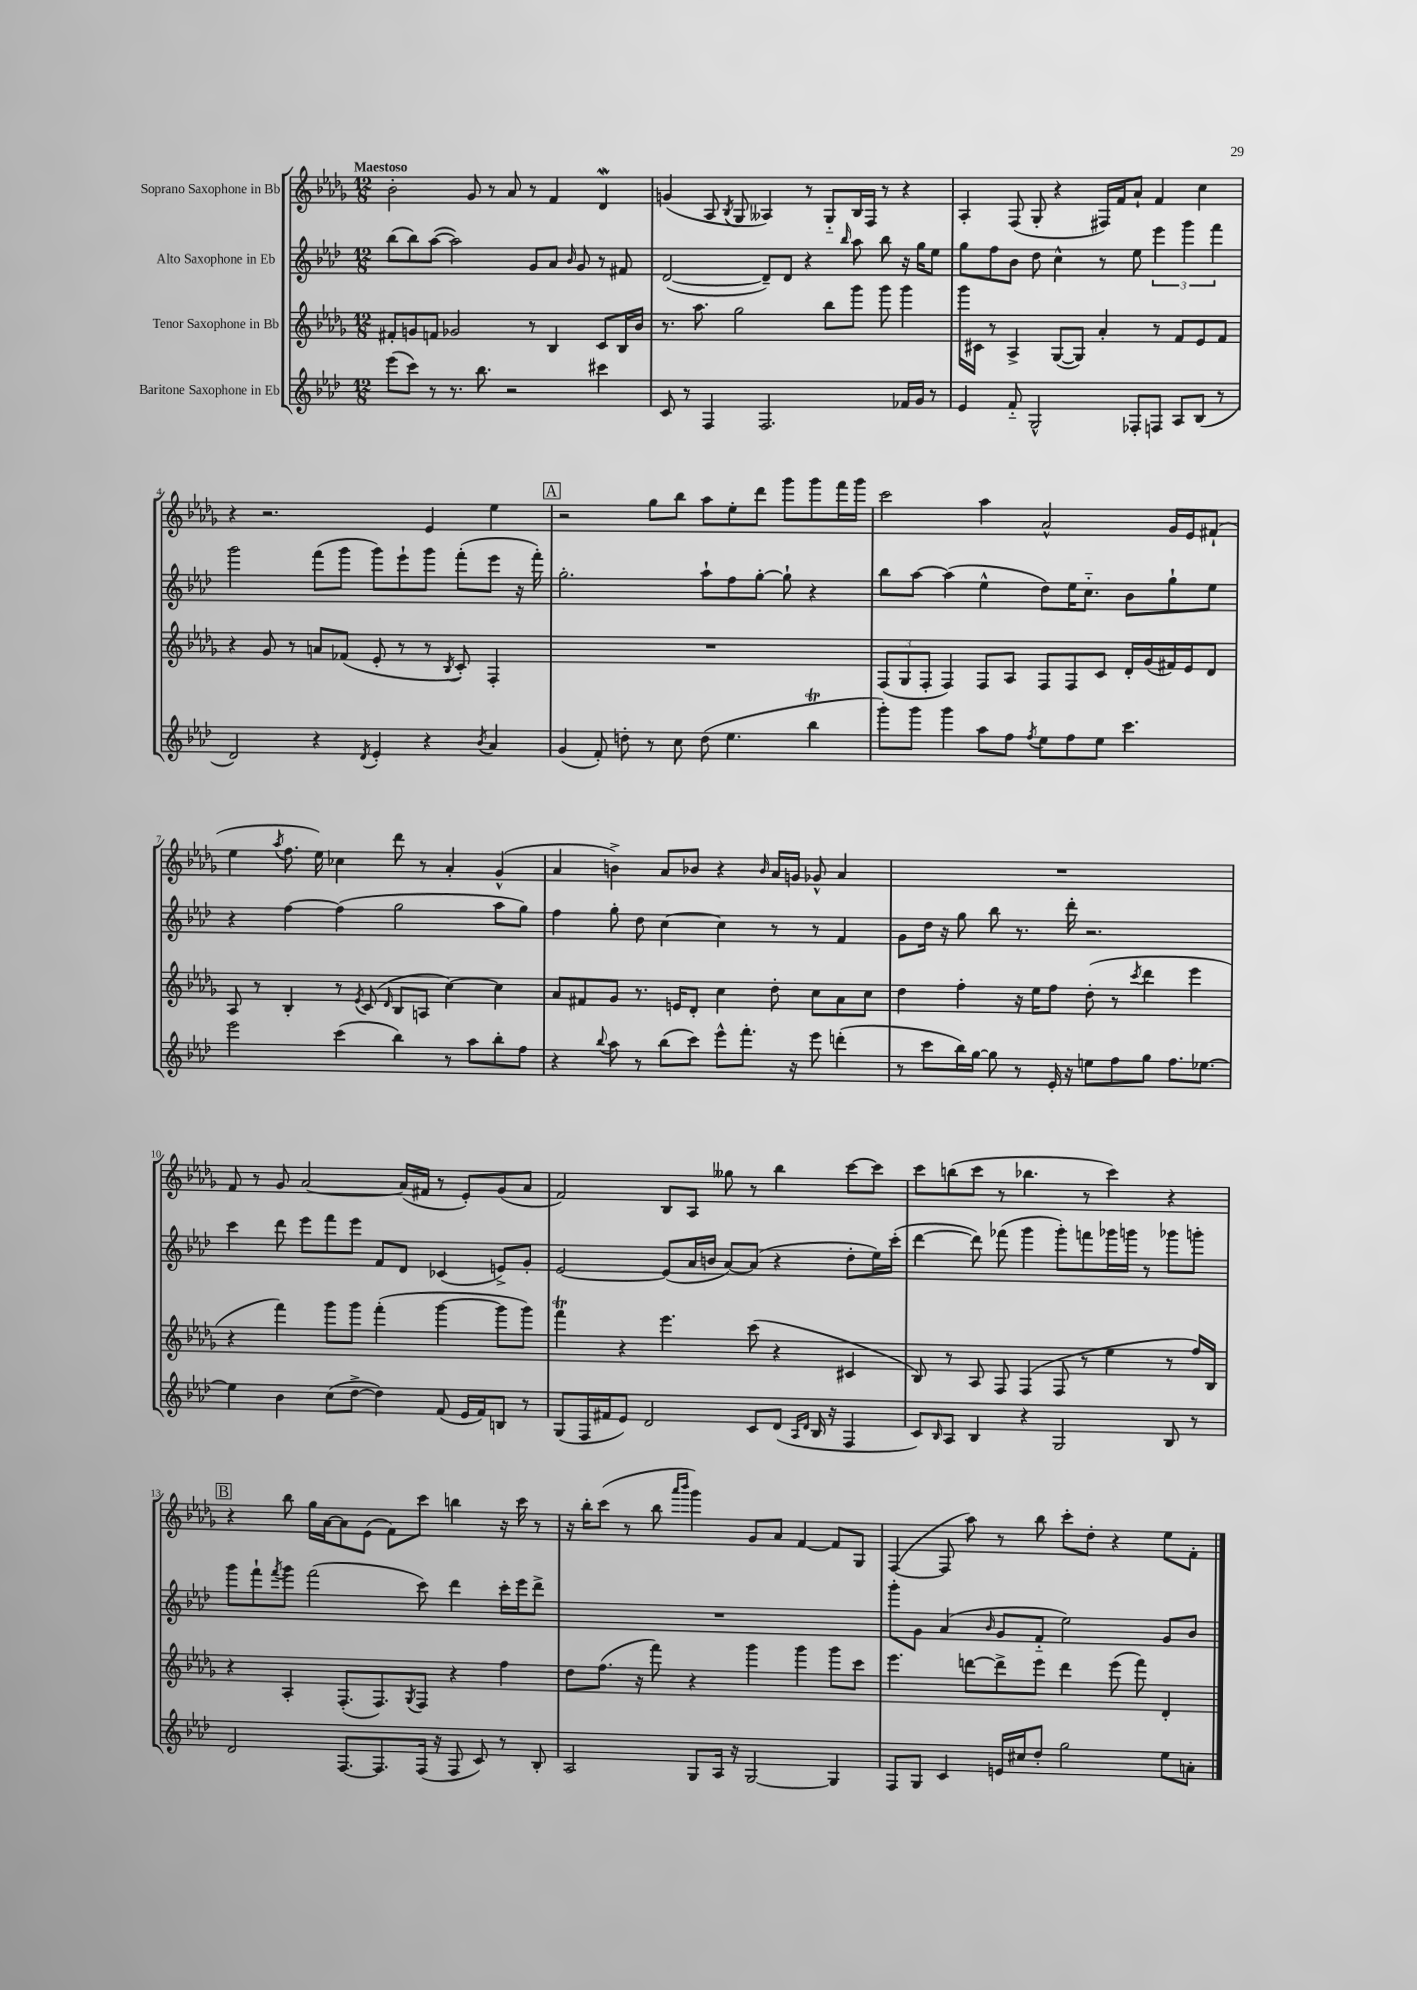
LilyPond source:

<<
\new StaffGroup <<
\new Staff = "s0" \with { instrumentName = "Soprano Saxophone in Bb" } {
    \clef treble \key des \major \numericTimeSignature \time 12/8 \tempo "Maestoso"
    bes'2-. ges'8 r8 aes'8 r8 f'4 des'4\mordent |
    g'4( aes8 \acciaccatura { bes8 } ges8 aeses4) r8 ges8-_ bes16 f16 r8 r4 |
    aes4-. f8( ges8-. r4 fis16) f'16 aes'8-! f'4 c''4 |
    r4 r2. ees'4 ees''4 |
    \mark \markup { \box "A" } r2 ges''8 bes''8 aes''8 ees''8-. des'''8 ges'''8 ges'''8 f'''16 ges'''16 |
    c'''2 aes''4 aes'2-^ ges'16 ees'16 fis'8-!( |
    ees''4 \acciaccatura { aes''8 } f''8. ees''16) ces''4 des'''8 r8 aes'4-. ges'4-^( |
    aes'4 b'4->) aes'8 bes'8 r4 \grace { bes'16 } aes'16 g'16 ges'8-^ aes'4 |
    R1. |
    f'8 r8 ges'8 aes'2~ aes'16( fis'16 r8 ees'8-.) ges'8( aes'8 |
    f'2) bes8 aes8 geses''8 r8 bes''4 c'''8~ c'''8 |
    c'''8 b''8( c'''8 r8 bes''4. r8 c'''4) r4 |
    \mark \markup { \box "B" } r4 bes''8 ges''16 aes'16~ aes'8 ees'8( f'8) c'''8 b''4 r16 c'''16 r8 |
    r16 bes''16-. c'''8( r8 bes''8 \grace { aes'''16 bes'''16 } ges'''4) ges'8 aes'8 f'4~ f'8 ges8 |
    f4~( f8 aes''8) r8 bes''8 c'''8-. des''8-. r4 ees''8 f'8-. \bar "|." |
}
\new Staff = "s1" \with { instrumentName = "Alto Saxophone in Eb" } {
    \clef treble \key aes \major \numericTimeSignature \time 12/8
    bes''8( bes''8) aes''8~( aes''2) g'8 aes'8 \grace { bes'16 } g'8 r8 fis'8 |
    des'2~( des'8--) des'8 r4 \grace { bes''16 } aes''8 bes''8 r16 g''16 ees''8 |
    g''8 f''8 bes'8 des''8 c''4-^ r8 ees''8 \tuplet 3/2 { ees'''4 g'''4 f'''4 } |
    g'''2 f'''8( g'''8 g'''8) ees'''8-! g'''8 f'''8-.( ees'''8 r16 f'''16-.) |
    \mark \markup { \box "A" } g''2.-. aes''8-! f''8 g''8~-. g''8-! r4 |
    bes''8 aes''8~ aes''4( ees''4-^ des''8) ees''16 c''8.-_ bes'8 g''8-! ees''8 |
    r4 f''4~ f''4( g''2 aes''8 g''8) |
    f''4 g''8-. des''8 c''4~ c''4 r8 r8 f'4 |
    g'8 des''16 r16 g''8 bes''8 r8. des'''16-. r2. |
    c'''4 des'''8 ees'''8 f'''8 ees'''8 f'8 des'8 ces'4( e'8->) g'8-. |
    ees'2~ ees'8( aes'16 b'16 aes'8~) aes'8( r4 des''8-. ees''16) c'''16-.( |
    des'''4~ des'''8) fes'''8( g'''4 g'''8-.) f'''8 ges'''16 g'''16 r8 ges'''8 g'''8-. |
    \mark \markup { \box "B" } g'''8 f'''8-! \acciaccatura { f'''8 } g'''8 f'''2( c'''8) des'''4 c'''16-. ees'''16 des'''8-> |
    R1. |
    g'''8-. g'8 aes'4( \grace { bes'16 } g'8 f'8-_ ees''2) g'8 bes'8 \bar "|." |
}
\new Staff = "s2" \with { instrumentName = "Tenor Saxophone in Bb" } {
    \clef treble \key des \major \numericTimeSignature \time 12/8
    fis'8-. g'8 f'8 ges'2 r8 bes4 c'8 bes16 bes'16 |
    r8. aes''8. ges''2 bes''8 ges'''8 ges'''8 ges'''4 |
    ges'''16 cis'16 r8 aes4-> ges8~( ges8) aes'4-. r8 f'8 ees'8 f'8 |
    r4 ges'8 r8 a'8 fes'8( ees'8-. r8 r8 \acciaccatura { bes8 } c'8-.) f4-. |
    \mark \markup { \box "A" } R1. |
    \tuplet 3/2 { f8( ges8 f8-. } f4) f8 aes8 f8 f8 c'8 des'16-. ges'16( fis'16) ees'16 des'8 |
    aes8 r8 bes4-. r8 \acciaccatura { ees'8 } c'8( \grace { des'16 } bes8 a8 c''4~) c''4 |
    aes'8 fis'8 ges'8 r8. e'16 des'8-. c''4 des''8-. c''8 aes'8 c''8 |
    des''4 f''4-. r16 ees''16 f''8 des''8-.( r8 \acciaccatura { c'''8 } des'''4 ees'''4 |
    r4 f'''4) ges'''8 ges'''8 f'''4-.( ges'''4~ ges'''8 ges'''8) |
    f'''4\trill r4 ees'''4. c'''8( r4 cis'4 |
    bes8) r8 aes8 f8 f4( f8 r8 ees''4 r8 f''16) bes16 |
    \mark \markup { \box "B" } r4 aes4-. f8.-.( f8.) \acciaccatura { ges8 } f8 r4 f''4 |
    des''8 f''8.( r16 f'''8) r4 ges'''4 ges'''4 ges'''8 c'''8 |
    ees'''4. d'''8~ d'''8-> ees'''8 d'''4 ees'''8( f'''8) des'4-. \bar "|." |
}
\new Staff = "s3" \with { instrumentName = "Baritone Saxophone in Eb" } {
    \clef treble \key aes \major \numericTimeSignature \time 12/8
    ees'''8( c'''8) r8 r8. bes''8. r2 cis'''4 |
    c'8 r8 f4 f2. fes'16 g'16 r8 |
    ees'4 f'8-_ g2-^ fes8-. f8 aes8 bes8( r8 |
    des'2) r4 \acciaccatura { des'8 } ees'4-. r4 \acciaccatura { bes'8 } aes'4 |
    \mark \markup { \box "A" } g'4( f'8-.) d''8-. r8 c''8 d''8( ees''4. bes''4\trill |
    g'''8-.) g'''8 g'''4 aes''8 f''8 \acciaccatura { f''8 } ees''8 f''8 ees''8 c'''4. |
    ees'''2 c'''4( bes''4) r8 aes''8 bes''8-. f''8 |
    r4 \appoggiatura { bes''8 } aes''8 r8 bes''8( c'''8) ees'''8-^ f'''8.-. r16 ees'''8 d'''4-.( |
    r8 c'''8 bes''16) g''16~ g''8 r8 ees'16-. r16 e''8 f''8 g''8 f''8. ees''8.~ |
    ees''4 bes'4 c''8( des''8~-> des''4) f'8( ees'16 f'16) b8 r8 |
    g8( f16 fis'16 ees'8) des'2 c'8 des'8( \grace { aes16 des'16 } bes16 r16 f4 |
    c'8) \grace { bes16 } aes8 bes4 r4 g2 bes8 r8 |
    \mark \markup { \box "B" } des'2 f8.~ f8. f16( r16 f8 c'8) r8 bes8-. |
    aes2 g8 aes16 r16 g2~ g4 |
    f8 g8 c'4 e'16 cis''16 des''8-. g''2 ees''8 a'8-. \bar "|." |
}
>>
>>
